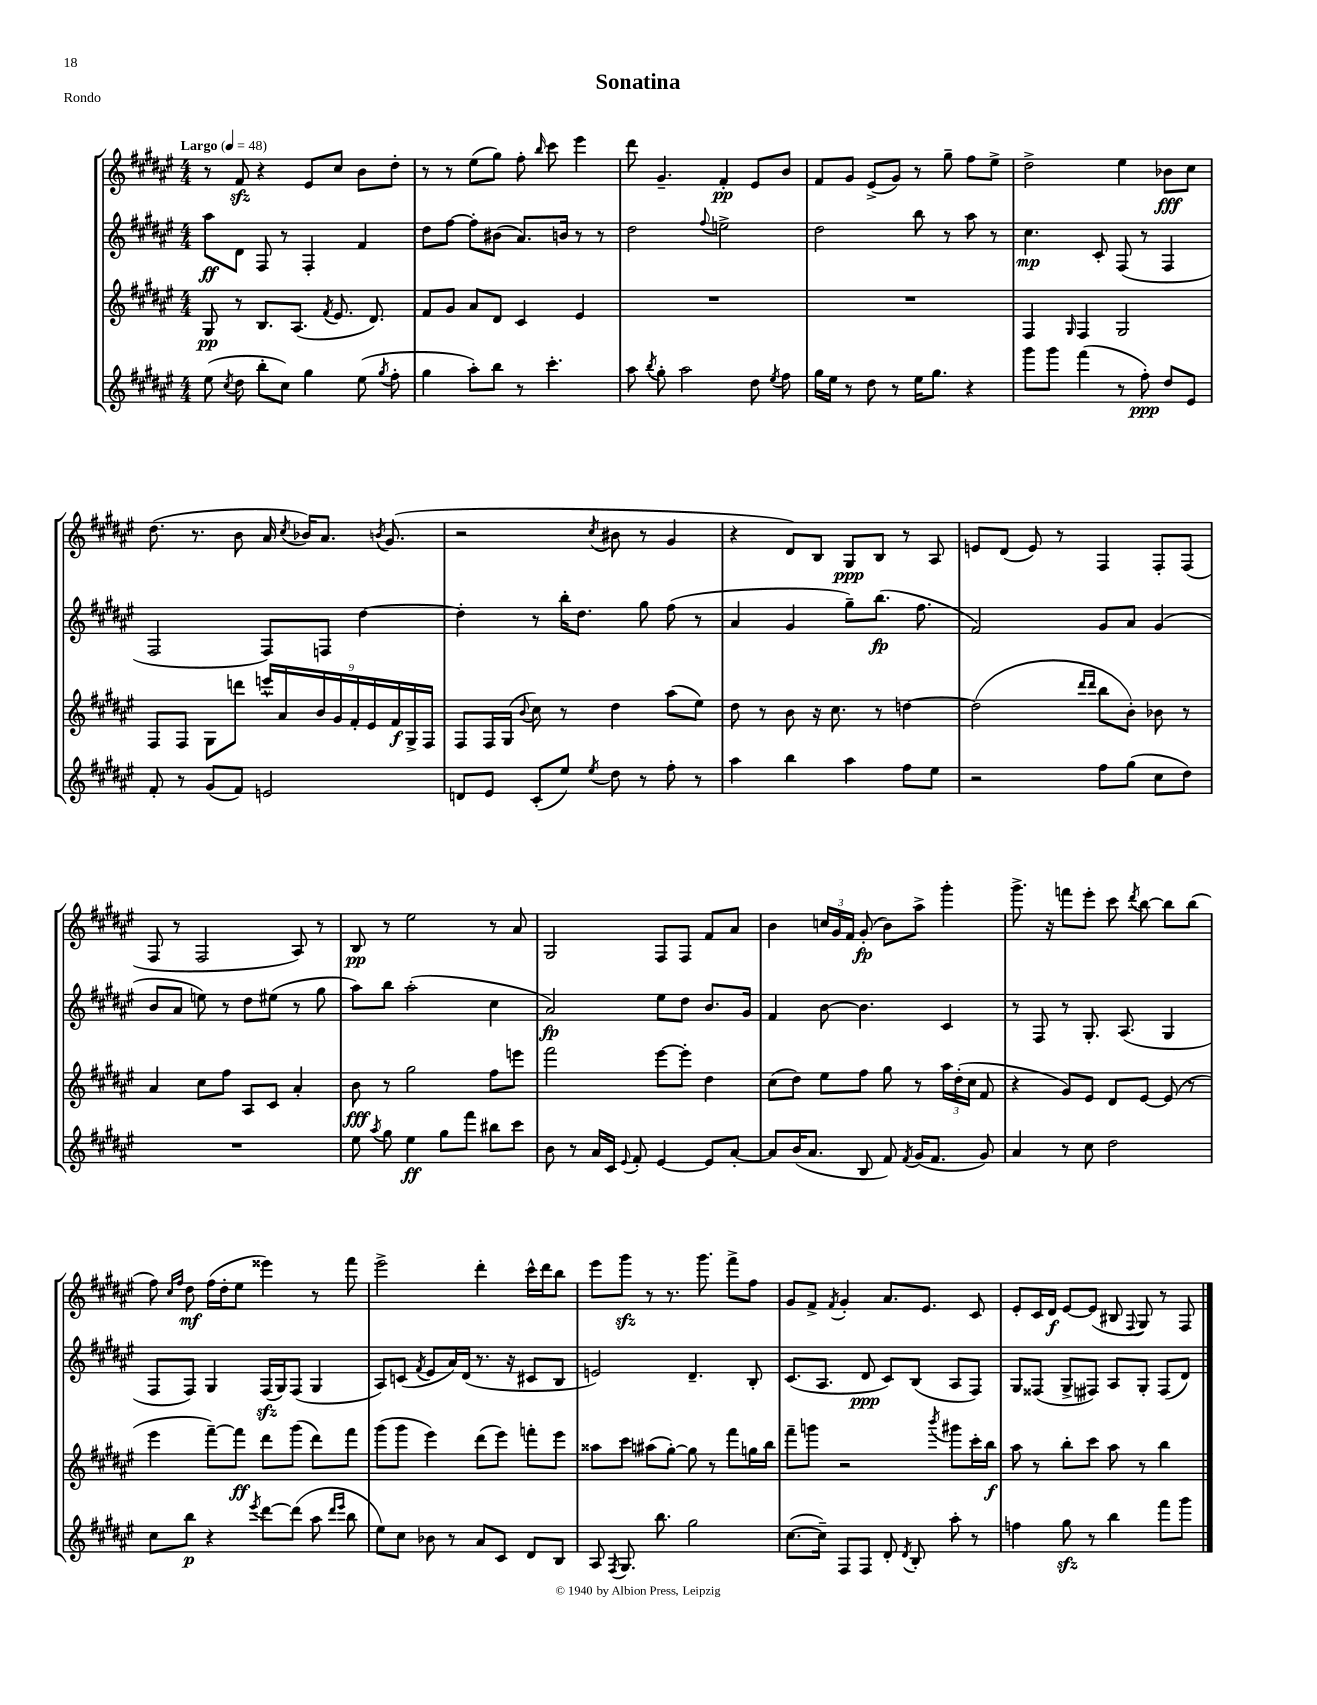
\header { title = "Sonatina" piece = "Rondo" }
<<
\new StaffGroup <<
\new Staff = "s0" {
    \clef treble \key fis \major \numericTimeSignature \time 4/4 \tempo "Largo" 4 = 48
    \autoBeamOff r8 fis'8\sfz r4 eis'8[ cis''8] b'8[ dis''8]-. |
    r8 r8 eis''8[( gis''8]) fis''8-. \grace { b''16 } cis'''8 eis'''4 |
    dis'''8 gis'4.-- fis'4-.\pp eis'8[ b'8] |
    fis'8[ gis'8] eis'8[->( gis'8]) r8 gis''8-- fis''8[ eis''8]-> |
    dis''2-> eis''4 bes'8[\fff cis''8] |
    dis''8.( r8. b'8 ais'16 \acciaccatura { cis''8 } bes'16[) ais'8.] \acciaccatura { b'8 } gis'8.( |
    r2 \acciaccatura { cis''8 } bis'8 r8 gis'4 |
    r4 dis'8[) b8] gis8[\ppp b8] r8 ais8 |
    e'8[ dis'8]( e'8) r8 fis4 fis8[-. fis8]( |
    fis8 r8 fis2 ais8) r8 |
    b8\pp r8 eis''2 r8 ais'8 |
    gis2 fis8[ fis8] fis'8[ ais'8] |
    b'4 \tuplet 3/2 { c''16[ gis'16 fis'16] } gis'8-.\fp( b'8[) ais''8]-> gis'''4-. |
    gis'''8.-> r16 f'''8[ eis'''8]-. cis'''8 \acciaccatura { dis'''8 } b''8~ b''8[ b''8]( |
    fis''8) \grace { cis''16[ fis''16] } dis''8\mf fis''16[( dis''16-. eis''8] eisis'''4) r8 fis'''8 |
    eis'''2-> dis'''4-. cis'''16[-^ dis'''16 b''8] |
    eis'''8[ gis'''8]\sfz r8 r8. gis'''8. fis'''8[-> fis''8] |
    gis'8[ fis'8]-> \acciaccatura { fis'8 } gis'4-. ais'8.[ eis'8.] cis'8 |
    eis'8[-. cis'16 dis'16]\f eis'8[~ eis'8]( bis8 \appoggiatura { fis8 } gis8) r8 fis8 \bar "|." |
}
\new Staff = "s1" {
    \clef treble \key fis \major \numericTimeSignature \time 4/4
    \autoBeamOff ais''8[\ff dis'8] fis8 r8 fis4-. fis'4 |
    dis''8[ fis''8]~ fis''8[-. bis'8]( ais'8.[) b'16] r8 r8 |
    dis''2 \appoggiatura { fis''8 } e''2-> |
    dis''2 b''8 r8 ais''8 r8 |
    cis''4.\mp cis'8-. fis8( r8 fis4 |
    fis2 fis8[) f8] dis''4~ |
    dis''4-. r8 b''16[-. dis''8.] gis''8 fis''8( r8 |
    ais'4 gis'4 gis''8[--) b''8.]\fp( fis''8. |
    fis'2) gis'8[ ais'8] gis'4( |
    b'8[ ais'8] e''8) r8 dis''8[ eis''8]( r8 gis''8 |
    ais''8[) b''8] ais''2-.( cis''4 |
    ais'2\fp) eis''8[ dis''8] b'8.[ gis'16] |
    fis'4 b'8~ b'4. cis'4 |
    r8 fis8 r8 gis8.-. ais8.( gis4 |
    fis8[ fis8]) gis4 fis16[\sfz( gis16) fis8]( gis4 |
    ais8[) c'8]( \acciaccatura { fis'8 } eis'8[ ais'16) dis'16]( r8. r16 cis'8[ b8] |
    e'2) dis'4.-- b8-. |
    cis'8.[( ais8.] dis'8\ppp cis'8[) b8]( ais8[ fis8]) |
    gis8[ fisis8]( gis8[-> fis8]) ais8[ gis8]-. fis8[( dis'8]) \bar "|." |
}
\new Staff = "s2" {
    \clef treble \key fis \major \numericTimeSignature \time 4/4
    \autoBeamOff gis8\pp r8 b8.[ ais8.]( \acciaccatura { fis'8 } eis'8. dis'8.) |
    fis'8[ gis'8] ais'8[ dis'8] cis'4 eis'4 |
    R1 |
    R1 |
    fis4 \grace { gis16 } fis4 gis2 |
    fis8[ fis8] gis8[ d'''8] \tuplet 9/8 { e'''16[-^ ais'16 b'16 gis'16 fis'16-. eis'16 fis'16\f gis16-> fis16] } |
    fis8[ fis16 gis16]( \appoggiatura { b'8 } cis''8) r8 dis''4 ais''8[( eis''8]) |
    dis''8 r8 b'8 r16 cis''8. r8 d''4~ |
    d''2( \grace { dis'''16[ dis'''16] } b''8[ b'8]-.) bes'8 r8 |
    ais'4 cis''8[ fis''8] ais8[ cis'8] ais'4-. |
    b'8\fff r8 gis''2 fis''8[ e'''8] |
    fis'''2 eis'''8[~ eis'''8]-. dis''4 |
    cis''8[( dis''8]) eis''8[ fis''8] gis''8 r8 \tuplet 3/2 { ais''16[ dis''16-.( cis''16] } fis'8 |
    r4 gis'8[) eis'8] dis'8[ eis'8]~ eis'8( r8 |
    eis'''4 fis'''8[~--) fis'''8]\ff dis'''8[ gis'''8]( dis'''8[) fis'''8] |
    gis'''8[( gis'''8] eis'''4) dis'''8[( eis'''8]) f'''8[-. eis'''8] |
    aisis''8[ cis'''8] ais''8[( gis''8]~-.) gis''8 r8 fis'''8[ g''16 b''16] |
    fis'''8[-- g'''8] r2 \acciaccatura { b'''8 } gis'''8[ cis'''16-. b''16]\f |
    ais''8 r8 b''8[-. cis'''8] ais''8 r8 b''4 \bar "|." |
}
\new Staff = "s3" {
    \clef treble \key fis \major \numericTimeSignature \time 4/4
    \autoBeamOff eis''8( \acciaccatura { cis''8 } dis''8 b''8[-. cis''8]) gis''4 eis''8( \acciaccatura { gis''8 } fis''8-. |
    gis''4 ais''8[-.) b''8] r8 cis'''4.-. |
    ais''8 \acciaccatura { b''8 } gis''8-. ais''2 dis''8 \acciaccatura { eis''8 } fis''8 |
    gis''16[ eis''16] r8 dis''8 r8 eis''16[ gis''8.] r4 |
    gis'''8[ gis'''8] fis'''4( r8 fis''8-.\ppp) dis''8[ eis'8] |
    fis'8-. r8 gis'8[( fis'8]) e'2 |
    d'8[ eis'8] cis'8[-.( eis''8]) \acciaccatura { eis''8 } dis''8 r8 fis''8-. r8 |
    ais''4 b''4 ais''4 fis''8[ eis''8] |
    r2 fis''8[ gis''8]( cis''8[ dis''8]) |
    R1 |
    eis''8 \acciaccatura { ais''8 } gis''8 eis''4\ff gis''8[ fis'''8] bis''8[ cis'''8] |
    b'8 r8 ais'16[ cis'16] \appoggiatura { eis'8 } fis'8-. eis'4~ eis'8[ ais'8]~-. |
    ais'8[ b'16( ais'8.] b8 fis'8) \acciaccatura { fis'8 } gis'16[( fis'8.] gis'8) |
    ais'4 r8 cis''8 dis''2 |
    cis''8[ b''8]\p r4 \acciaccatura { eis'''8 } dis'''8[~ dis'''8]( ais''8 \grace { dis'''16[ eis'''16] } b''8 |
    eis''8[) cis''8] bes'8 r8 ais'8[ cis'8] dis'8[ b8] |
    ais8 \acciaccatura { fis8 } gis8. b''8. gis''2 |
    cis''8.[~( cis''16]--) fis8[ fis8] dis'8-. \acciaccatura { dis'8 } b8-. ais''8-. r8 |
    f''4 gis''8\sfz r8 b''4 fis'''8[ gis'''8] \bar "|." |
}
>>
>>
\layout { \context { \Score \remove "Bar_number_engraver" } }
